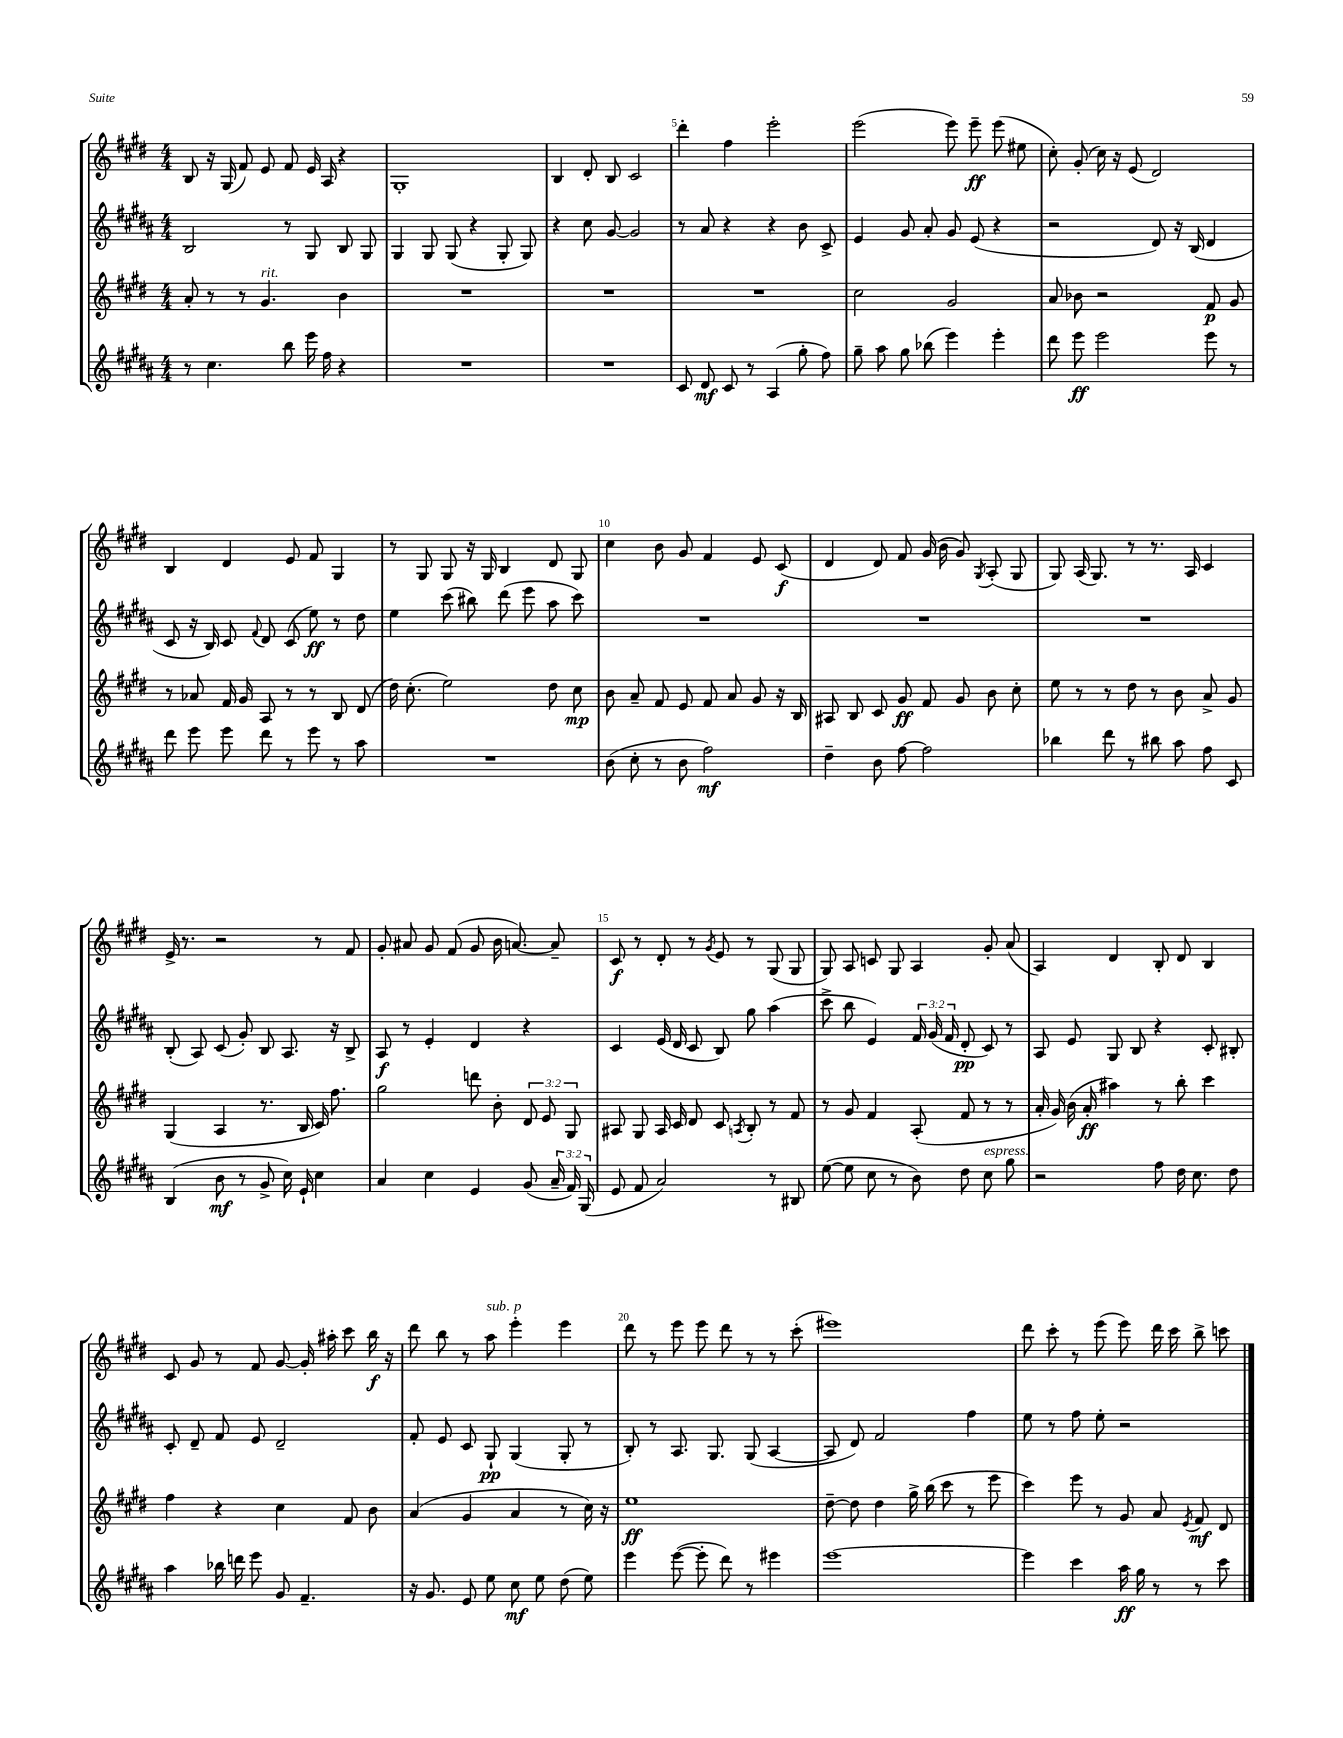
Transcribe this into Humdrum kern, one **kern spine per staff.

**kern	**kern	**kern	**kern
*staff4	*staff3	*staff2	*staff1
*clefG2	*clefG2	*clefG2	*clefG2
*k[f#c#g#d#a#]	*k[f#c#g#d#]	*k[f#c#g#d#a#]	*k[f#c#g#d#]
*M4/4	*M4/4	*M4/4	*M4/4
8r	8a'/	2B/	8B/
4.cc#\	8r	.	16r
.	.	.	(16G#/
.	8r	.	8f#/)
.	4.g#/	.	8e/
8bb\	.	8r	8f#/
16eee\	.	8G#/	16e/
16ff#\	.	.	16A/
4r	4b\	8B/	4r
.	.	8G#/	.
=	=	=	=
1r	1r	4G#/	1G#'
.	.	8G#/	.
.	.	(8G#/	.
.	.	4r	.
.	.	8G#'/	.
.	.	8G#/)	.
=	=	=	=
1r	1r	4r	4B/
.	.	8cc#\	8d#'/
.	.	[8g#/	8B/
.	.	2g#/]	2c#/
=	=	=	=
8c#/	1r	8r	4ddd#'\
8d#/	.	8a#/	.
8c#/	.	4r	4ff#\
8r	.	.	.
(4A#/	.	4r	2eee'\
8gg#'\	.	8b\	.
8ff#\)	.	8c#^/	.
=	=	=	=
8gg#~\	2cc#\	4e/	(2eee\
8aa#\	.	.	.
8gg#\	.	8g#/	.
(8bb-\	.	8a#'/	.
4eee\)	2g#/	8g#/	8eee\)
.	.	(8e/	8eee~\
4eee'\	.	4r	(8eee\
.	.	.	8ee#\
=	=	=	=
8ddd#\	8a/	2r	8cc#'\)
8eee\	8b-\	.	(8g#'/
2eee\	2r	.	16cc#\)
.	.	.	16r
.	.	.	(8e/
.	.	8d#/)	2d#/)
.	.	16r	.
.	.	(16B/	.
8eee\	8f#/	4d#/	.
8r	8g#/	.	.
=	=	=	=
8ddd#\	8r	8c#/	4B/
8eee\	8a-/	16r	.
.	.	16B/)	.
8eee\	16f#/	8c#/	4d#/
.	16g#/	.	.
.	.	8qqf#/	.
8ddd#\	8A/	8d#/	.
8r	8r	(8c#/	8e/
8eee\	8r	8ee\)	8f#/
8r	8B/	8r	4G#/
8aa#\	(8d#/	8dd#\	.
=	=	=	=
1r	16dd#\)	4ee\	8r
.	(8.cc#'\	.	.
.	.	.	8G#/
.	2ee\)	(8ccc#\	8G#/
.	.	8bb#\)	16r
.	.	.	16G#/
.	.	(8ddd#\	4B/
.	.	8eee\	.
.	8dd#\	8aa#\	8d#/
.	8cc#\	8ccc#\)	8G#/
=	=	=	=
(8b\	8b\	1r	4cc#\
8cc#'\	8a~/	.	.
8r	8f#/	.	8b\
8b\	8e/	.	8g#/
2ff#\)	8f#/	.	4f#/
.	8a/	.	.
.	8g#/	.	8e/
.	16r	.	(8c#/
.	16B/	.	.
=	=	=	=
4dd#~\	8A#/	1r	4d#/
.	8B/	.	.
8b\	8c#/	.	8d#/)
[8ff#\	8g#/	.	8f#/
2ff#\]	8f#/	.	(16g#/
.	.	.	16b\
.	8g#/	.	8g#/)
.	.	.	8qG#/
.	8b\	.	(8A'/
.	8cc#'\	.	8G#/
=	=	=	=
4bb-\	8ee\	1r	8G#/)
.	8r	.	(16A/
.	.	.	8.G#/)
8ddd#\	8r	.	.
8r	8dd#\	.	8r
8bb#\	8r	.	8.r
8aa#\	8b\	.	.
.	.	.	16A/
8ff#\	8a^/	.	4c#/
8c#/	8g#/	.	.
=	=	=	=
(4B/	(4G#/	(8B'/	16e^/
.	.	.	8.r
.	.	8A#/)	.
8b\	4A/	(8c#/	2r
8r	.	8g#'/)	.
8g#^/	8.r	8B/	.
16cc#\)	.	8.A#/	.
16e`/	16B/	.	.
4cc#\	16c#/)	.	8r
.	8.ff#\	16r	.
.	.	8B^/	8f#/
=	=	=	=
4a#/	2gg#\	8A#/	8g#'/
.	.	8r	8a#/
4cc#\	.	4e'/	8g#/
.	.	.	(8f#/
4e/	8ddd\	4d#/	8g#/
.	8b'\	.	16b\
.	.	.	[8.a/)
(8g#/	12d#/	4r	.
.	12e/	.	.
24a#~/	.	.	8a~/]
24f#/)	12G#/	.	.
(24G#/	.	.	.
=	=	=	=
8e/	8A#/	4c#/	8c#/
8f#/	8G#/	.	8r
2a#/)	16A#/	(16e/	8d#'/
.	16c#/	16d#/	.
.	8d#/	8c#/	8r
.	.	.	8qg#/
.	8c#/	8B/)	8e/
.	8qA/	.	.
.	8B'/	8gg#\	8r
8r	8r	(4aa#\	(8G#/
8B#/	8f#/	.	8G#/
=	=	=	=
([8ee\	8r	8ccc#^\	8G#/)
8ee\]	8g#/	8bb\	8A/
8cc#\	4f#/	4e/)	8c/
8r	.	.	8G#/
8b\)	(8A'/	24f#/	4A/
.	.	(24g#/	.
.	.	24f#/	.
8dd#\	8f#/	8d#'/	.
8cc#\	8r	8c#/)	8g#'/
8gg#\	8r	8r	(8a/
=	=	=	=
2r	16a'/	8A#/	4A/)
.	16g#/)	.	.
.	(16b\	8e/	.
.	16a'/	.	.
.	4aa#\)	8G#/	4d#/
.	.	8B/	.
8ff#\	8r	4r	8B'/
16dd#\	8bb'\	.	8d#/
8.cc#\	.	.	.
.	4ccc#\	8c#'/	4B/
8dd#\	.	8B#'/	.
=	=	=	=
4aa#\	4ff#\	8c#'/	8c#/
.	.	8d#~/	8g#/
16bb-\	4r	8f#/	8r
16ddd\	.	.	.
8eee\	.	8e/	8f#/
8g#/	4cc#\	2d#~/	[8g#/
4.f#~/	.	.	16g#'/]
.	.	.	16aa#'\
.	8f#/	.	8ccc#\
.	8b\	.	16bb\
.	.	.	16r
=	=	=	=
16r	(4a/	8f#'/	8ddd#\
8.g#/	.	.	.
.	.	8e/	8bb\
8e/	4g#/	8c#/	8r
8ee\	.	8G#`/	8aa\
8cc#\	4a/	(4G#/	4eee'\
8ee\	.	.	.
(8dd#\	8r	8G#'/	4eee\
8ee\)	16cc#\)	8r	.
.	16r	.	.
=	=	=	=
4eee\	1ee	8B'/)	8ddd#\
.	.	8r	8r
([8eee\	.	8.A#/	8eee\
8eee'\]	.	.	8eee\
.	.	8.G#/	.
8ddd#\)	.	.	8ddd#\
8r	.	(8G#/	8r
4eee#\	.	[4A#/	8r
.	.	.	(8ccc#'\
=	=	=	=
[1eee	[8dd#~\	8A#/]	1eee#)
.	8dd#\]	8d#/)	.
.	4dd#\	2f#/	.
.	16gg#^\	.	.
.	(16bb\	.	.
.	8ccc#\	.	.
.	8r	4ff#\	.
.	8eee\	.	.
=	=	=	=
4eee\]	4ccc#\)	8ee\	8ddd#\
.	.	8r	8ccc#'\
4ccc#\	8eee\	8ff#\	8r
.	8r	8ee'\	(8eee\
16aa#\	8g#/	2r	8eee\)
16gg#\	.	.	.
8r	8a/	.	16ddd#\
.	.	.	16ccc#\
.	8qe/	.	.
8r	8f#/	.	8bb^\
8ccc#\	8d#/	.	8ccc\
==	==	==	==
*-	*-	*-	*-
